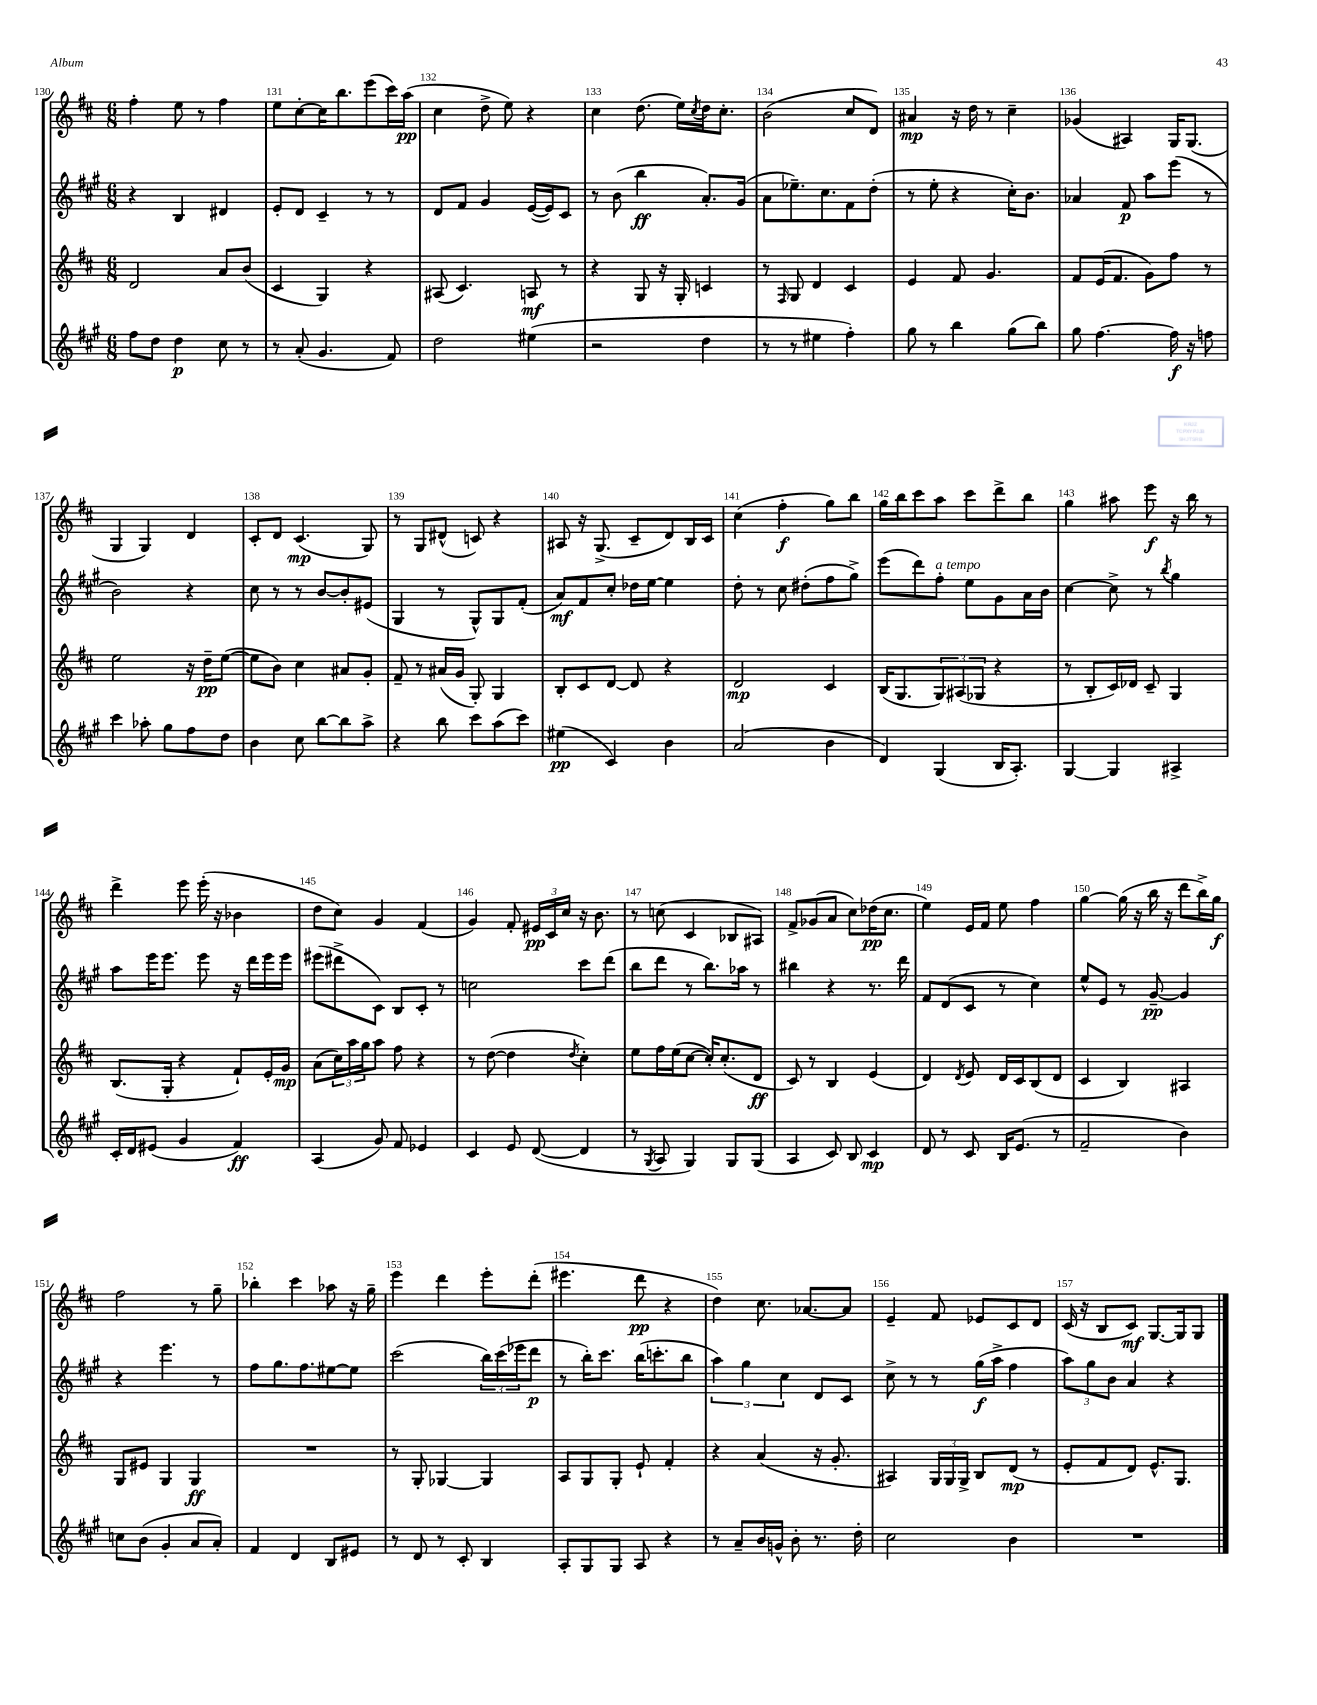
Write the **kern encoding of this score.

**kern	**dynam	**kern	**dynam	**kern	**dynam	**kern	**dynam
*part4	*part4	*part3	*part3	*part2	*part2	*part1	*part1
*staff4	*staff4	*staff3	*staff3	*staff2	*staff2	*staff1	*staff1
*clefG2	*	*clefG2	*	*clefG2	*	*clefG2	*
*k[f#c#g#]	*	*k[f#c#]	*	*k[f#c#g#]	*	*k[f#c#]	*
*M6/8	*	*M6/8	*	*M6/8	*	*M6/8	*
=130	=130	=130	=130	=130	=130	=130	=130
8ff#\L	.	2d/	.	4r	.	4ff#'\	.
8dd\J	.	.	.	.	.	.	.
4dd\	p	.	.	4B/	.	8ee\	.
.	.	.	.	.	.	8r	.
8cc#\	.	8a/L	.	4d#X/	.	4ff#\	.
8r	.	(8b/J	.	.	.	.	.
=131	=131	=131	=131	=131	=131	=131	=131
8r	.	4c#/	.	8e'/L	.	8ee\L	.
(8a'/	.	.	.	8d/J	.	[8cc#'\	.
4.g#/	.	4G/)	.	4c#~/	.	16cc#\K]	.
.	.	.	.	.	.	8.bb\	.
.	.	4r	.	8r	.	(8eee\	.
8f#/)	.	.	.	8r	.	16ccc#\L)	.
.	.	.	.	.	.	(16aa\JJ	pp
=132	=132	=132	=132	=132	=132	=132	=132
2dd\	.	(8A#X/	.	8d/L	.	4cc#\	.
.	.	4.c#/)	.	8f#/J	.	.	.
.	.	.	.	4g#/	.	8dd^\	.
.	.	.	.	.	.	8ee\)	.
(4ee#X\	.	8An/	mf	([16e/LL	.	4r	.
.	.	.	.	16e/J])	.	.	.
.	.	8r	.	8c#/J	.	.	.
=133	=133	=133	=133	=133	=133	=133	=133
2r	.	4r	.	8r	.	4cc#\	.
.	.	.	.	(8b\	.	.	.
.	.	8G/	.	4bb\	ff	(8.dd\	.
.	.	16r	.	.	.	.	.
.	.	16G'/	.	.	.	16ee\LL)	.
.	.	.	.	.	.	8qcc#/	.
4dd\	.	4cn/	.	8.a'/L)	.	16dd\J	.
.	.	.	.	.	.	8.cc#'\J	.
.	.	.	.	(16g#/Jk	.	.	.
=134	=134	=134	=134	=134	=134	=134	=134
8r	.	8r	.	8a\L	.	(2b\	.
.	.	16qqF#/	.	.	.	.	.
8r	.	8G/	.	8.ee-X~\)	.	.	.
4ee#X\	.	4d/	.	.	.	.	.
.	.	.	.	8.cc#\	.	.	.
4ff#'\)	.	4c#/	.	8f#\	.	8cc#/L	.
.	.	.	.	(8dd'\J	.	8d/J)	.
=135	=135	=135	=135	=135	=135	=135	=135
8gg#\	.	4e/	.	8r	.	4a#X/	mp
8r	.	.	.	8ee'\	.	.	.
4bb\	.	8f#/	.	4r	.	16r	.
.	.	.	.	.	.	16dd\	.
.	.	4.g/	.	.	.	8r	.
(8gg#\L	.	.	.	16cc#'\KL)	.	4cc#~\	.
.	.	.	.	8.b\J	.	.	.
8bb\J)	.	.	.	.	.	.	.
=136	=136	=136	=136	=136	=136	=136	=136
8gg#\	.	8f#/L	.	4a-X/	.	(4g-X/	.
[4.ff#\	.	(16e/K	.	.	.	.	.
.	.	8.f#/J	.	.	.	.	.
.	.	.	.	8f#/	p	4A#X/)	.
.	.	8g\L)	.	8aa\L	.	.	.
16ff#\]	f	8ff#\J	.	(8eee\J	.	16G/KL	.
16r	.	.	.	.	.	(8.G/J	.
8ffn\	.	8r	.	8r	.	.	.
!!LO:LB:g=z
=137	=137	=137	=137	=137	=137	=137	=137
4ccc#\	.	2ee\	.	2b\)	.	4G/	.
8aa-X'\	.	.	.	.	.	4G/)	.
8gg#\L	.	.	.	.	.	.	.
8ff#\	.	16r	.	4r	.	4d/	.
.	.	16dd~\KL	pp	.	.	.	.
8dd\J	.	([8ee\J	.	.	.	.	.
=138	=138	=138	=138	=138	=138	=138	=138
4b\	.	8ee\L]	.	8cc#\	.	8c#'/L	.
.	.	8b\J)	.	8r	.	8d/J	.
8cc#\	.	4cc#\	.	8r	.	(4.c#/	mp
[8bb\L	.	.	.	[8b/L	.	.	.
8bb\]	.	8a#X/L	.	8b'/]	.	.	.
8aa^\J	.	8g'/J	.	(8e#X/J	.	8G/)	.
=139	=139	=139	=139	=139	=139	=139	=139
4r	.	8f#~/	.	4G#/	.	8r	.
.	.	8r	.	.	.	8G/L	.
8bb\	.	(16a#X/LL	.	8r	.	(8d#X^^/J	.
.	.	16g/JJ	.	.	.	.	.
8ccc#\L	.	8G'/)	.	8G#^^/L)	.	8cn/)	.
(8aa\	.	4G/	.	8G#/	.	4r	.
8ccc#\J)	.	.	.	(8f#'/J	.	.	.
=140	=140	=140	=140	=140	=140	=140	=140
(4ee#X\	pp	8B'/L	.	8a/L)	mf	8A#X/	.
.	.	8c#/	.	8f#/	.	16r	.
.	.	.	.	.	.	(8.G^/	.
4c#/)	.	[8d/J	.	8cc#'/J	.	.	.
.	.	8d/]	.	16dd-X\LL	.	8c#~/L	.
.	.	.	.	[16ee\JJ	.	.	.
4b\	.	4r	.	4ee\]	.	8d/)	.
.	.	.	.	.	.	16B/L	.
.	.	.	.	.	.	16c#/JJ	.
=141	=141	=141	=141	=141	=141	=141	=141
(2a/	.	2d/	mp	8dd'\	.	(4cc#\	.
.	.	.	.	8r	.	.	.
.	.	.	.	8cc#\	.	4ff#'\	f
.	.	.	.	(8dd#X'\L	.	.	.
4b\	.	4c#/	.	8ff#\	.	8gg\L)	.
.	.	.	.	8gg#^\J)	.	8bb\J	.
=142	=142	=142	=142	=142	=142	=142	=142
4d/)	.	(16B/KL	.	(8eee\L	.	16gg\LL	.
.	.	8.G/	.	.	.	16bb\J	.
.	.	.	.	8ddd\)	.	8ccc#\	.
!	!	!	!	!LO:TX:a:i:t=a tempo	!	!	!
(4G#/	.	12G/)	.	8ff#'\J	.	8aa\J	.
.	.	(12A#X/	.	.	.	.	.
.	.	.	.	8ee\L	.	8ccc#\L	.
.	.	12G-X/J	.	.	.	.	.
16B/KL	.	4r	.	8g#\	.	8ddd^\	.
8.A'/J)	.	.	.	.	.	.	.
.	.	.	.	16a\L	.	8bb\J	.
.	.	.	.	16b\JJ	.	.	.
=143	=143	=143	=143	=143	=143	=143	=143
[4G#/	.	8r	.	[4cc#\	.	4gg\	.
.	.	8B'/L	.	.	.	.	.
4G#/]	.	16c#/L)	.	8cc#^\]	.	8aa#X\	.
.	.	16d-X/JJ	.	.	.	.	.
.	.	8c#~/	.	8r	.	8eee\	f
.	.	.	.	8qbb/	.	.	.
4A#X^/	.	4G/	.	4gg#\	.	16r	.
.	.	.	.	.	.	16bb\	.
.	.	.	.	.	.	8r	.
!!LO:LB:g=z
=144	=144	=144	=144	=144	=144	=144	=144
16c#'/LL	.	(8.B/L	.	8aa\L	.	4ddd^\	.
16d/J	.	.	.	.	.	.	.
(8e#X/J	.	.	.	16eee\K	.	.	.
.	.	16G'/Jk	.	8.eee\J	.	.	.
4g#/	.	4r	.	.	.	8eee\	.
.	.	.	.	8eee\	.	(16eee'\	.
.	.	.	.	.	.	16r	.
4f#/)	ff	8f#`/L)	.	16r	.	4b-X\	.
.	.	.	.	16ddd\LL	.	.	.
.	.	16e'/L	.	16eee\	.	.	.
.	.	16g/JJ	mp	16eee\JJ	.	.	.
=145	=145	=145	=145	=145	=145	=145	=145
(4A/	.	(8a\L	.	(8eee#X\L	.	8dd\L	.
.	.	24cc#\L)	.	8ddd#X^\	.	8cc#\J)	.
.	.	24aa\	.	.	.	.	.
.	.	24gg\J	.	.	.	.	.
8g#/)	.	8aa\J	.	8c#\J)	.	4g/	.
8f#/	.	8ff#\	.	8B/L	.	.	.
4e-X/	.	4r	.	8c#'/J	.	(4f#/	.
.	.	.	.	8r	.	.	.
=146	=146	=146	=146	=146	=146	=146	=146
4c#/	.	8r	.	2ccn\	.	4g/)	.
.	.	([8dd\	.	.	.	.	.
8e/	.	4dd\]	.	.	.	8f#'/	.
([8d/	.	.	.	.	.	24e#X/LL	pp
.	.	.	.	.	.	24c#/	.
.	.	.	.	.	.	24cc#/JJ	.
.	.	8qdd/	.	.	.	.	.
4d/]	.	4cc#'\)	.	8ccc#\L	.	16r	.
.	.	.	.	.	.	8.b\	.
.	.	.	.	(8ddd\J	.	.	.
=147	=147	=147	=147	=147	=147	=147	=147
8r	.	8ee\L	.	8bb\L	.	8r	.
8qG#/	.	.	.	.	.	.	.
8A/	.	16ff#\L	.	8ddd\J	.	(8ccn\	.
.	.	(16ee\J	.	.	.	.	.
4G#/)	.	[8cc#\J	.	8r	.	4c#/	.
.	.	16cc#'/KL])	.	8.bb\L)	.	.	.
.	.	(8.cc#'/	.	.	.	.	.
8G#/L	.	.	.	.	.	8B-X/L	.
.	.	.	.	16aa-X\Jk	.	.	.
(8G#/J	.	8d/J	ff	8r	.	8A#X/J)	.
=148	=148	=148	=148	=148	=148	=148	=148
4A/	.	8c#/)	.	4bb#X\	.	8f#^/L	.
.	.	8r	.	.	.	(8g-X/	.
8c#/)	.	4B/	.	4r	.	8a/J	.
8B/	.	.	.	.	.	8cc#\L)	.
4c#/	mp	(4e/	.	8.r	.	(16dd-X\K	pp
.	.	.	.	.	.	8.cc#\J	.
.	.	.	.	16ddd\	.	.	.
=149	=149	=149	=149	=149	=149	=149	=149
8d/	.	4d/)	.	8f#/L	.	4ee\)	.
8r	.	.	.	(8d/	.	.	.
.	.	8qd/	.	.	.	.	.
8c#/	.	8e/	.	8c#/J	.	16e/LL	.
.	.	.	.	.	.	16f#/JJ	.
16B/KL	.	16d/LL	.	8r	.	8ee\	.
(8.e/J	.	16c#/J	.	.	.	.	.
.	.	(8B/	.	4cc#\)	.	4ff#\	.
8r	.	8d/J	.	.	.	.	.
=150	=150	=150	=150	=150	=150	=150	=150
2f#~/	.	4c#/	.	8ee^^/L	.	[4gg\	.
.	.	.	.	8e/J	.	.	.
.	.	4B/)	.	8r	.	(16gg\]	.
.	.	.	.	.	.	16r	.
.	.	.	.	[8g#~/	pp	16bb\	.
.	.	.	.	.	.	16r	.
4b\)	.	4A#X/	.	4g#/]	.	8ddd\L	.
.	.	.	.	.	.	16bb^\L)	.
.	.	.	.	.	.	16gg\JJ	f
!!LO:LB:g=z
=151	=151	=151	=151	=151	=151	=151	=151
8ccn\L	.	8G/L	.	4r	.	2ff#\	.
(8b\J	.	8e#X/J	.	.	.	.	.
4g#'/	.	4G/	.	4.eee\	.	.	.
8a/L	.	4G/	ff	.	.	8r	.
8a'/J)	.	.	.	8r	.	8gg~\	.
=152	=152	=152	=152	=152	=152	=152	=152
4f#/	.	2.r	.	8ff#\L	.	4bb-X'\	.
.	.	.	.	8.gg#\	.	.	.
4d/	.	.	.	.	.	4ccc#\	.
.	.	.	.	8.ff#\	.	.	.
8B/L	.	.	.	[8ee#X\	.	8aa-X\	.
8e#X/J	.	.	.	8ee#\J]	.	16r	.
.	.	.	.	.	.	16gg~\	.
=153	=153	=153	=153	=153	=153	=153	=153
8r	.	8r	.	(2ccc#\	.	4eee\	.
8d/	.	8G'/	.	.	.	.	.
8r	.	[4G-X/	.	.	.	4ddd\	.
8c#'/	.	.	.	.	.	.	.
4B/	.	4G-/]	.	24bb\LL)	.	8eee'\L	.
.	.	.	.	(24ccc#\	.	.	.
.	.	.	.	24eee-X\J	.	.	.
.	.	.	.	8ddd\J	p	(8ddd'\J	.
=154	=154	=154	=154	=154	=154	=154	=154
8A'/L	.	8A/L	.	8r	.	4.eee#X\	.
8G#/	.	8G/	.	16bb'\KL)	.	.	.
.	.	.	.	8.ccc#\J	.	.	.
8G#/J	.	8G'/J	.	.	.	.	.
8A/	.	8e`/	.	(16bb\KL	.	8ddd\	pp
.	.	.	.	8.cccn'\	.	.	.
4r	.	4f#'/	.	.	.	4r	.
.	.	.	.	8bb\J	.	.	.
=155	=155	=155	=155	=155	=155	=155	=155
8r	.	4r	.	6aa\)	.	4dd\)	.
8a~/L	.	.	.	.	.	.	.
.	.	.	.	6gg#\	.	.	.
16b/L	.	(4a/	.	.	.	8.cc#\	.
16gn^^/JJ	.	.	.	.	.	.	.
.	.	.	.	6cc#\	.	.	.
8b'\	.	.	.	.	.	.	.
.	.	.	.	.	.	[8.a-X/L	.
8.r	.	16r	.	8d/L	.	.	.
.	.	8.g'/	.	.	.	.	.
.	.	.	.	8c#/J	.	8a-/J]	.
16dd'\	.	.	.	.	.	.	.
=156	=156	=156	=156	=156	=156	=156	=156
2cc#\	.	4A#X/)	.	8cc#^\	.	4e~/	.
.	.	.	.	8r	.	.	.
.	.	24G/LL	.	8r	.	8f#/	.
.	.	24G/	.	.	.	.	.
.	.	24G^/JJ	.	.	.	.	.
.	.	8B/L	.	(16gg#\LL	f	8e-X/L	.
.	.	.	.	16aa^\JJ	.	.	.
4b\	.	(8d/J	mp	4ff#\	.	8c#/	.
.	.	8r	.	.	.	8d/J	.
=157	=157	=157	=157	=157	=157	=157	=157
2.r	.	8e'/L	.	12aa\L)	.	(16c#/	.
.	.	.	.	.	.	16r	.
.	.	.	.	12gg#\	.	.	.
.	.	8f#/	.	.	.	8B/L	.
.	.	.	.	12b\J	.	.	.
.	.	8d/J)	.	4a/	.	8c#/J)	mf
.	.	8.e^^/L	.	.	.	[8.G/L	.
.	.	.	.	4r	.	.	.
.	.	8.G/J	.	.	.	16G/k]	.
.	.	.	.	.	.	8G/J	.
==	==	==	==	==	==	==	==
*-	*-	*-	*-	*-	*-	*-	*-
